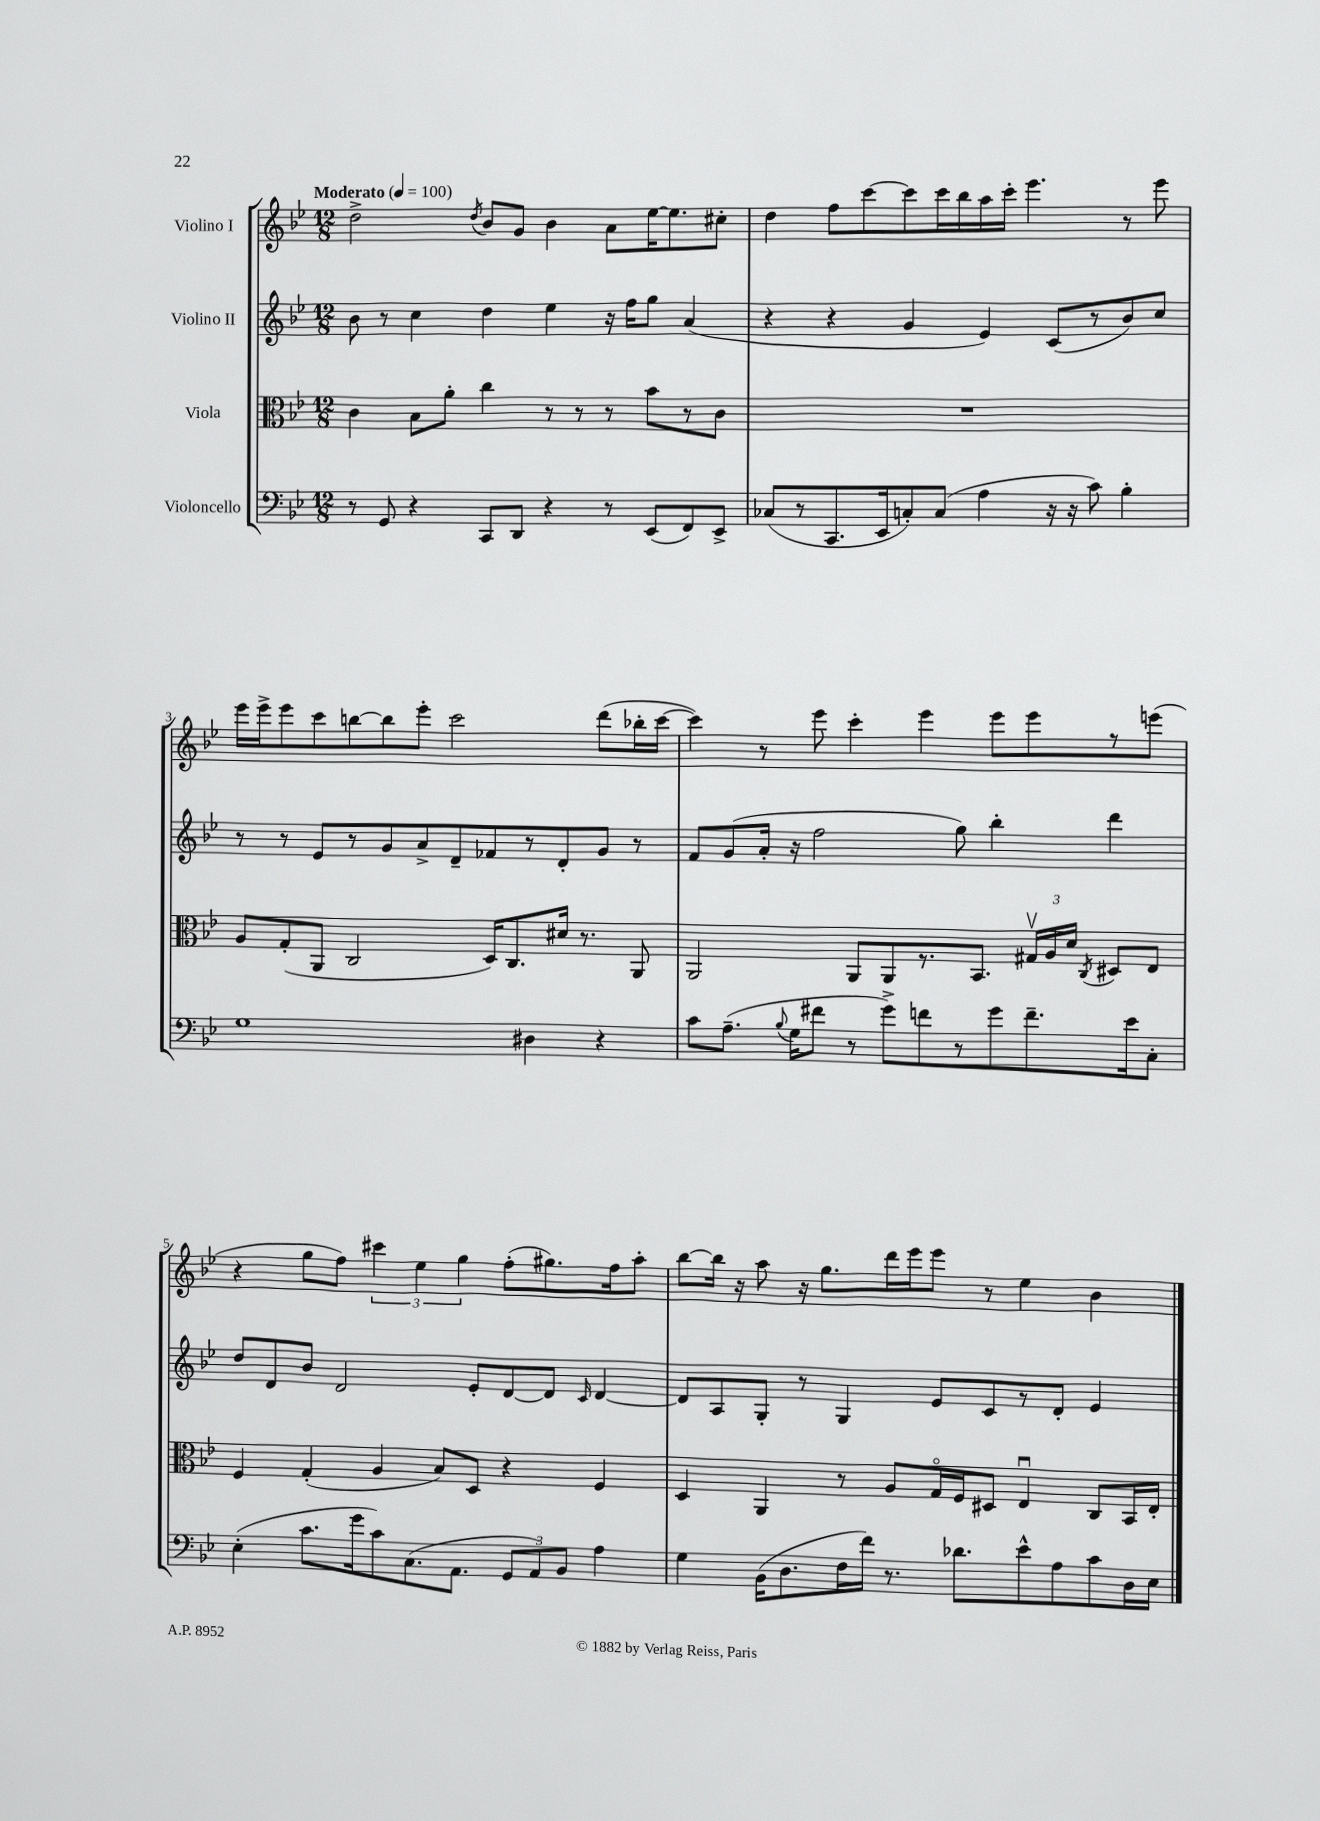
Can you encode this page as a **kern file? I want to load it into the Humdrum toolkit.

**kern	**kern	**kern	**kern
*part4	*part3	*part2	*part1
*staff4	*staff3	*staff2	*staff1
*I"Violoncello	*I"Viola	*I"Violino II	*I"Violino I
*clefF4	*clefC3	*clefG2	*clefG2
*k[b-e-]	*k[b-e-]	*k[b-e-]	*k[b-e-]
*M12/8	*M12/8	*M12/8	*M12/8
*MM100	*MM100	*MM100	*MM100
=1	=1	=1	=1
!	!	!	!LO:TX:a:B:t=Moderato
8r	4c\	8b-\	2dd^\
8GG/	.	8r	.
4r	8B-\L	4cc\	.
.	8a'\J	.	.
.	.	.	8qdd/
8CC/L	4cc\	4dd\	8b-/L
8DD/J	.	.	8g/J
4r	8r	4ee-\	4b-\
.	8r	.	.
8r	8r	16r	8a\L
.	.	16ff\KL	.
(8EE-/L	8b-\L	8gg\J	[16ee-\K
.	.	.	8.ee-\]
8FF/)	8r	(4a/	.
8EE-^/J	8c\J	.	8cc#X'\J
=2	=2	=2	=2
(8C-X/L	1.r	4r	4dd\
8r	.	.	.
8.CC/	.	4r	8ff\L
.	.	.	[8ccc\
16EE-/k	.	.	.
8Cn'/)	.	4g/	8ccc\]
(8C/J	.	.	16ccc\L
.	.	.	16bb-\
4A\	.	4e-/)	16aa\
.	.	.	16ccc'\JJ
.	.	.	4.eee-\
16r	.	(8c/L	.
16r	.	.	.
8c\)	.	8r	.
4B-'\	.	8b-/)	8r
.	.	8cc/J	8eee-\
!!LO:LB:g=z
=3	=3	=3	=3
1G	8A/L	8r	16eee-\LL
.	.	.	16eee-^\J
.	(8G'/	8r	8eee-\
.	8AA/J	8e-/L	8ccc\
.	2C/	8r	[8bbn\
.	.	8g/	8bb\]
.	.	8a^/	8eee-'\J
.	.	8d~/	2ccc\
.	16D/KL)	8f-X/	.
.	8.C/	.	.
4D#X\	.	8r	.
.	16d#X/Jk	8d'/	.
.	8.r	.	.
4r	.	8g/J	(8ddd\L
.	8AA/	8r	16bb-X'\L
.	.	.	[16ccc\JJ
=4	=4	=4	=4
8c\L	2AA/	8f/L	4ccc\])
(8.A~\J	.	(8g/	.
.	.	16a'/Jk	8r
8qqB-/	.	.	.
16G\KL	.	16r	.
8f#X\J	.	2ff\	8eee-\
8r	8AA/L	.	4ccc'\
8g^\L)	8AA/	.	.
8fn\	8.r	.	4eee-\
8r	.	8gg\)	.
.	8.BB-/J	.	.
8g\	.	4bb-'\	8eee-\L
8.f~\	24G#Xv/LL	.	8eee-\
.	24A/	.	.
.	24d/JJ	.	.
.	8qC/	.	.
.	8D#X/L	4ddd\	8r
16e-\k	.	.	.
8C'\J	8E-/J	.	(8eeen\J
!!LO:LB:g=z
=5	=5	=5	=5
(4E-'\	4F/	8dd/L	4r
.	.	8d/	.
8.c\L	(4G'/	8b-/J	8gg\L
.	.	2d/	8ff\J)
16g\k	.	.	.
8c\)	4A/	.	6ccc#X\
(8.C\	.	.	.
.	.	.	6ee-\
.	8B-/L)	.	.
8.AA\J	.	.	.
.	.	.	6gg\
.	8D/J	8e-'/L	.
12GG/L	4r	[8d/	(8ff'\L
12AA/)	.	.	.
.	.	8d/J]	8.gg#X\)
12BB-/J	.	.	.
.	.	16qqc/	.
4A\	4F/	[4d/	.
.	.	.	16ff\k
.	.	.	8aa'\J
=6	=6	=6	=6
4G\	4D/	8d/L]	[8bb-\L
.	.	8A/	16bb-\Jk]
.	.	.	16r
(16BB-\KL	4AA/	8G'/J	8aa\
8.D\	.	.	.
.	.	8r	16r
.	.	.	8.gg\L
16F\L	8r	4G/	.
16f\JJ)	.	.	.
8.r	8A/L	.	16ddd\L
.	.	.	16eee-\J
.	16G/L	8e-/L	8eee-\J
8.d-X\L	16F/J	.	.
.	8D#X/J	8c/	8r
8e-^^\	4E-u/	8r	4ee-\
8A\	.	8d'/J	.
8c\	8C/L	4e-/	4b-\
16D\L	16BB-/L	.	.
16E-\JJ	16E-'/JJ	.	.
==	==	==	==
*-	*-	*-	*-
